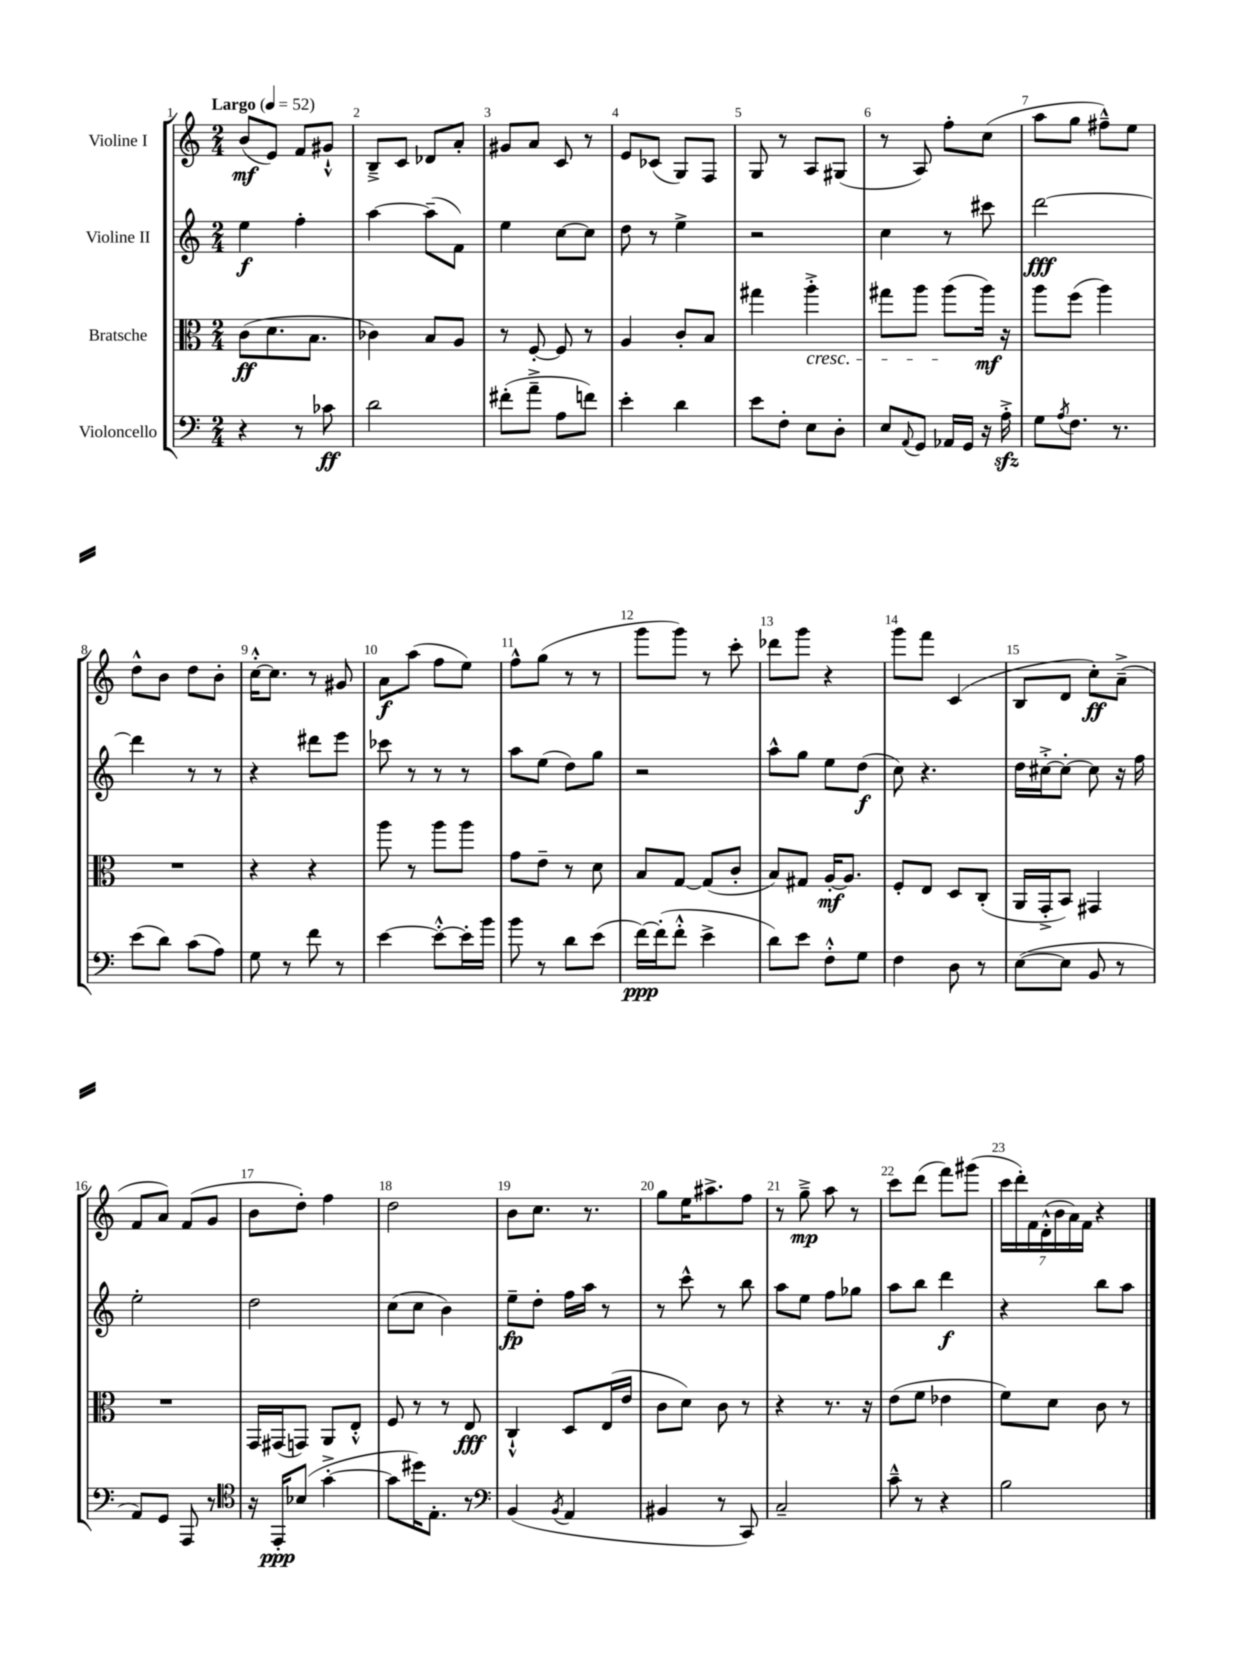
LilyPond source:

<<
\new StaffGroup <<
\new Staff = "s0" \with { instrumentName = "Violine I" } {
    \clef treble \key c \major \numericTimeSignature \time 2/4 \tempo "Largo" 4 = 52
    b'8\mf( e'8) f'8 gis'8-!-^ |
    b8---> c'8 des'8 a'8-. |
    gis'8 a'8 c'8 r8 |
    e'8 ces'8( g8) f8 |
    g8 r8 a8 gis8( |
    r8 a8) f''8-. c''8( |
    a''8 g''8 fis''8---^) e''8 |
    d''8-^ b'8 d''8 b'8-. |
    c''16~-.-^ c''8. r8 gis'8 |
    a'8\f a''8( f''8 e''8) |
    f''8-^ g''8( r8 r8 |
    g'''8 g'''8) r8 c'''8-. |
    des'''8 g'''8 r4 |
    g'''8 f'''8 c'4( |
    b8 d'8 c''8-.\ff) a'8--->( |
    f'8 a'8) f'8( g'8 |
    b'8 d''8-.) f''4 |
    d''2 |
    b'8 c''8. r8. |
    g''8 e''16 ais''8.-> f''8 |
    r8 g''8--->\mp a''8 r8 |
    c'''8 d'''8( f'''8) gis'''8( |
    \tuplet 7/4 { c'''16 d'''16-.) f'16 d'16-.-^( b'16 a'16) f'16 } r4 \bar "|." |
}
\new Staff = "s1" \with { instrumentName = "Violine II" } {
    \clef treble \key c \major \numericTimeSignature \time 2/4
    e''4\f f''4-. |
    a''4~ a''8--( f'8) |
    e''4 c''8~ c''8 |
    d''8 r8 e''4-> |
    r2 |
    c''4 r8 cis'''8 |
    d'''2~\fff |
    d'''4 r8 r8 |
    r4 dis'''8 e'''8 |
    ces'''8 r8 r8 r8 |
    a''8 e''8( d''8) g''8 |
    r2 |
    a''8-^ g''8 e''8 d''8\f( |
    c''8) r4. |
    d''16 cis''16~-.-> cis''8~-. cis''8 r16 f''16 |
    e''2-. |
    d''2 |
    c''8( c''8 b'4) |
    e''8--\fp d''8-. f''16 a''16 r8 |
    r8 c'''8-^ r8 b''8 |
    a''8 e''8 f''8 ges''8 |
    a''8 b''8 d'''4\f |
    r4 b''8 a''8 \bar "|." |
}
\new Staff = "s2" \with { instrumentName = "Bratsche" } {
    \clef alto \key c \major \numericTimeSignature \time 2/4
    c'8\ff( d'8. b8. |
    ces'4) b8 a8 |
    r8 f8~-. f8 r8 |
    a4 c'8-. b8 |
    gis''4 a''4-.->\cresc |
    gis''8 a''8 a''8\!( a''16\mf) r16 |
    a''8 f''8( a''4) |
    R2 |
    r4 r4 |
    a''8 r8 a''8 a''8 |
    g'8 e'8-- r8 d'8 |
    b8 g8~ g8( c'8-. |
    b8) gis8 a16~-.\mf a8. |
    f8-. e8 d8 c8-.( |
    a,16 g,16-.-> b,8) gis,4 |
    R2 |
    g,16 gis,16( g,8) a,8 e8-.-^ |
    f8 r8 r8 e8\fff |
    c4-!-^ d8 e16( e'16 |
    c'8 d'8) c'8 r8 |
    r4 r8. r16 |
    e'8( f'8 ees'4 |
    f'8) d'8 c'8 r8 \bar "|." |
}
\new Staff = "s3" \with { instrumentName = "Violoncello" } {
    \clef bass \key c \major \numericTimeSignature \time 2/4
    r4 r8 ces'8\ff |
    d'2 |
    fis'8-.( a'8---> a8 f'8) |
    e'4-. d'4 |
    e'8 f8-. e8 d8-. |
    e8 \appoggiatura { a,8 } g,8 aes,16 g,16 r16 a16-.->\sfz |
    g8 \acciaccatura { a8 } f8. r8. |
    e'8( d'8) c'8( a8) |
    g8 r8 f'8 r8 |
    e'4~ e'8~-.-^ e'16-. b'16 |
    b'8 r8 d'8 e'8( |
    f'16~\ppp) f'16-.( f'8-.-^ e'4-> |
    d'8) e'8 f8-.-^ g8 |
    f4 d8 r8 |
    e8~( e8 b,8 r8 |
    a,8) g,8 a,,8 r8 |
    \clef tenor r16 e,16-.\ppp bes8( g'4~-.-> |
    g'8 dis''16) e8.-. r8 |
    \clef bass b,4( \acciaccatura { b,8 } a,4 |
    bis,4 r8 c,8) |
    c2-- |
    c'8---^ r8 r4 |
    b2 \bar "|." |
}
>>
>>
\layout { \context { \Score \override BarNumber.break-visibility = ##(#f #t #t) barNumberVisibility = #all-bar-numbers-visible } }
